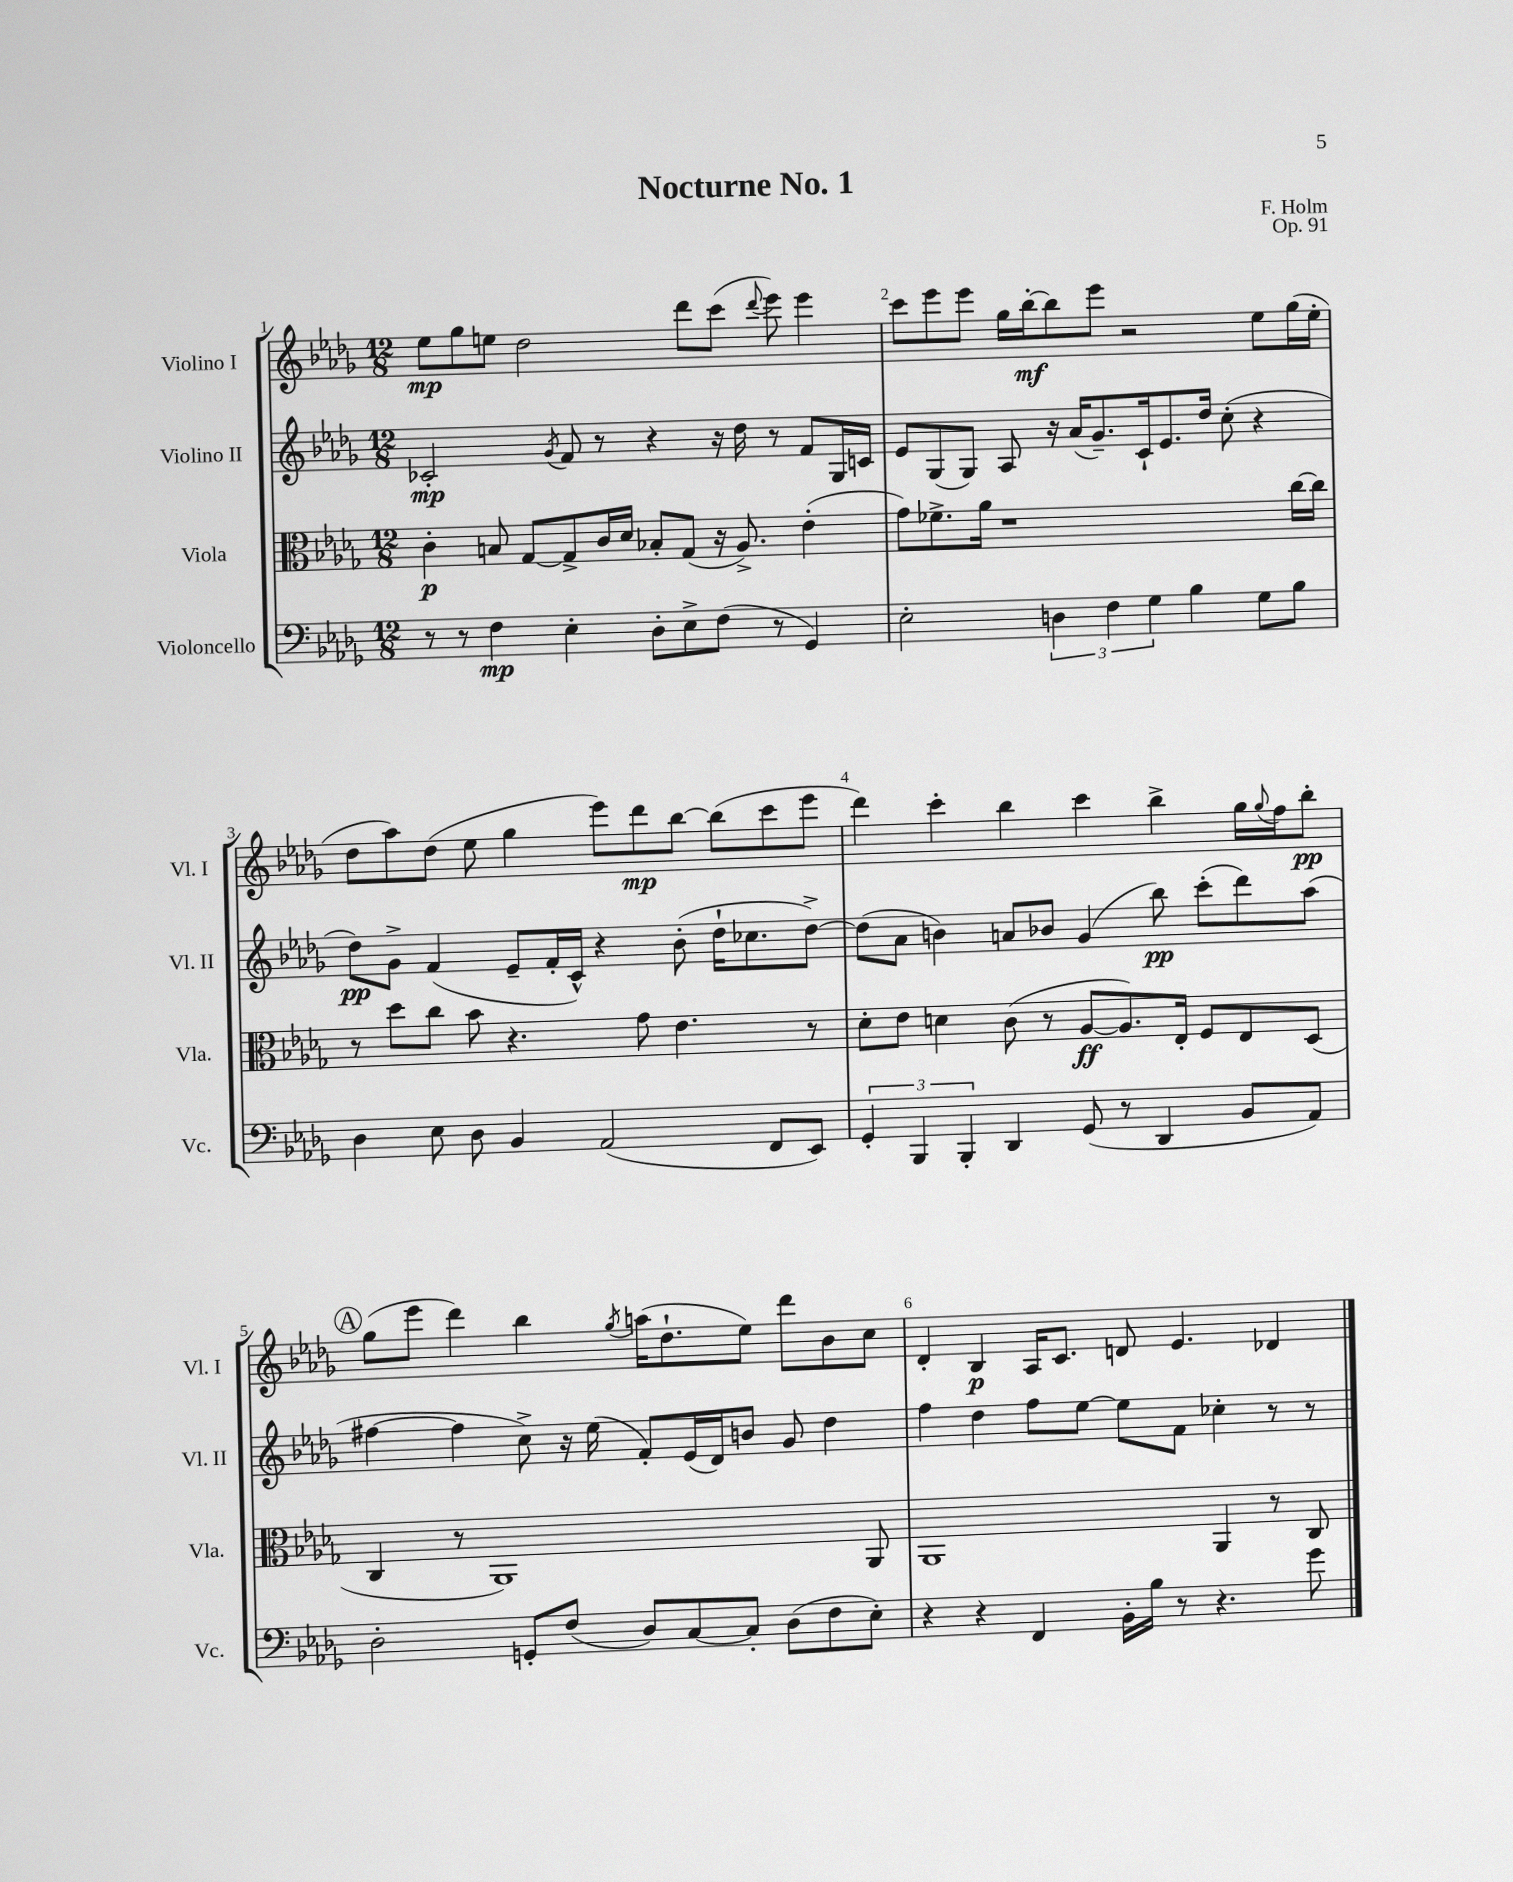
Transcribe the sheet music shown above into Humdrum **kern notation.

**kern	**kern	**kern	**kern
*staff4	*staff3	*staff2	*staff1
*clefF4	*clefC3	*clefG2	*clefG2
*k[b-e-a-d-g-]	*k[b-e-a-d-g-]	*k[b-e-a-d-g-]	*k[b-e-a-d-g-]
*M12/8	*M12/8	*M12/8	*M12/8
8r	4c'	2c-'	8ee-
8r	.	.	8gg-
4F	8B	.	8ee
.	[8G-	.	2dd-
.	.	8qg-	.
4E-'	8G-^]	8f	.
.	16c	8r	.
.	16d-	.	.
8D-'	8B-'	4r	.
8E-^	(8G-	.	8ddd-
(8F	16r	16r	(8ccc
.	8.A-^)	16dd-	.
.	.	.	8qqddd-
8r	.	8r	8eee-)
4GG-)	(4e-'	8f	4eee-
.	.	16G-	.
.	.	16c	.
=	=	=	=
2E-'	8g-)	8e-	8ccc
.	8.f-^	(8G-	8eee-
.	.	8G-)	8eee-
.	16a-	.	.
.	1r	8A-	16gg-
.	.	.	[16bb-'
6D	.	16r	8bb-]
.	.	(16a-	.
.	.	8.g-~)	8eee-
6F	.	.	.
.	.	.	2r
.	.	16c`	.
6G-	.	.	.
.	.	8.e-	.
4B-	.	.	.
.	.	16dd-	.
.	.	(8cc'	.
8G-	.	4r	8ee-
8B-	[16cc	.	(16gg-
.	16cc]	.	16ee-'
=	=	=	=
4D-	8r	8dd-)	8dd-
.	8dd-	8g-^	8aa-)
8E-	8cc	(4f	(8dd-
8D-	8b-	.	8ee-
4BB-	4.r	8e-~	4gg-
.	.	16f'	.
.	.	16c^^)	.
(2AA-	.	4r	8eee-)
.	8g-	.	8ddd-
.	4.e-	(8b-'	[8bb-
.	.	16dd-`	(8bb-]
.	.	8.cc-	.
8FF	.	.	8ccc
8EE-)	8r	[8dd-^)	8eee-
=	=	=	=
6GG-'	8d-'	(8dd-]	4ddd-)
.	8e-	8a-	.
6BBB-	.	.	.
.	4d	4b)	4ccc'
6BBB-'	.	.	.
4DD-	(8c	8a	4bb-
.	8r	8b-	.
(8GG-	[8A-	(4g-	4ccc
8r	8.A-])	.	.
4DD-	.	8bb-)	4bb-^
.	16E-'	.	.
.	8F	(8ccc'	.
8BB-	8E-	8ddd-)	16gg-
.	.	.	8qqgg-
.	.	.	16ff
8AA-)	(8D-	(8aa-	8bb-'
=	=	=	=
2D-'	4C	[4ff#	(8gg-
.	.	.	8eee-
.	8r	4ff#]	4ddd-)
.	1AA-)	.	.
8GG'	.	8cc^)	4bb-
(8F	.	16r	.
.	.	(16ee-	.
.	.	.	8qgg-
8D-)	.	8f')	(16aa
.	.	.	8.dd-`
[8C	.	(16e-	.
.	.	16d-)	.
8C']	.	8b	8ee-)
(8D-	.	8g-	8ddd-
8F	.	4dd-	8b-
8E-')	8AA-	.	8cc
=	=	=	=
4r	1AA-	4ff	4d-'
4r	.	4dd-	4B-
4FF	.	8ff	16A-
.	.	.	8.c
.	.	[8ee-	.
16BB-'	.	8ee-]	8d
16B-	.	.	.
8r	.	8f	4.e-
4.r	4AA-	4cc-'	.
.	8r	8r	4d-
8g-	8C	8r	.
==	==	==	==
*-	*-	*-	*-
